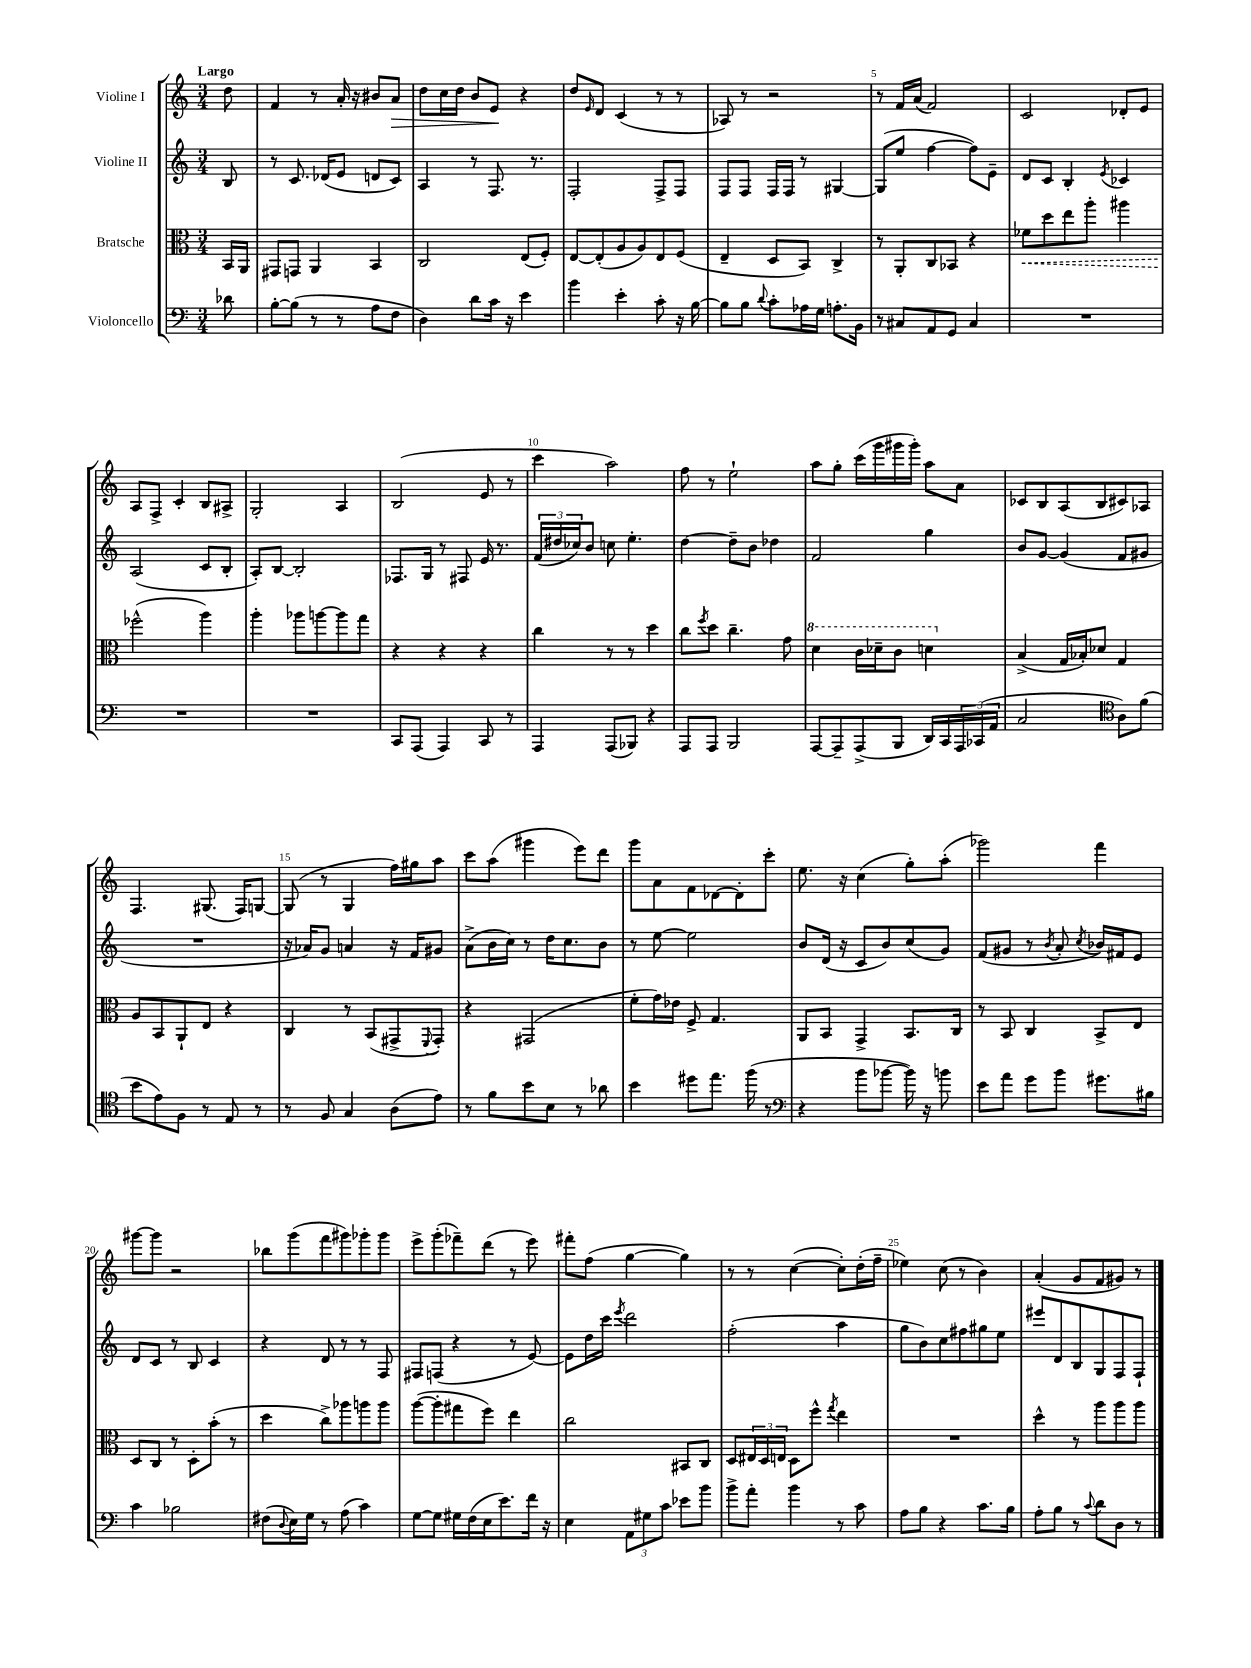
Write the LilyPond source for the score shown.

<<
\new StaffGroup <<
\new Staff = "s0" \with { instrumentName = "Violine I" } {
    \clef treble \key c \major \numericTimeSignature \time 3/4 \partial 8 \tempo "Largo"
    d''8 |
    f'4 r8 a'16-. r16 bis'8 a'8\> |
    d''8 c''16 d''16 b'8 e'8\! r4 |
    d''8 \grace { e'16 } d'8 c'4( r8 r8 |
    aes8) r8 r2 |
    r8 f'16 a'16( f'2) |
    c'2 des'8-. e'8 |
    a8 f8-> c'4-. b8 ais8-> |
    g2-. a4 |
    b2( e'8 r8 |
    c'''4 a''2) |
    f''8 r8 e''2-! |
    a''8 g''8-. c'''16( g'''16 gis'''16 gis'''16-.) a''8 a'8 |
    ces'8 b8 a8( b8 cis'8) aes8 |
    f4. gis8.( f16) g8~ |
    g8( r8 g4 f''16) gis''16 a''8 |
    c'''8 a''8( gis'''4 e'''8) d'''8 |
    g'''8 a'8 f'8 des'8~ des'8-. c'''8-. |
    e''8. r16 c''4( g''8-.) a''8-.( |
    ges'''2) f'''4 |
    gis'''8~ gis'''8 r2 |
    bes''8 g'''8( f'''8 gis'''8) ges'''8-. ges'''8 |
    e'''8-> g'''8-.( fes'''8--) d'''8( r8 e'''8) |
    fis'''8-. f''8( g''4~ g''4) |
    r8 r8 c''4~( c''8-.) d''16-.( f''16-- |
    ees''4) c''8( r8 b'4) |
    a'4-.( g'8 f'8 gis'8) r8 \bar "|." |
}
\new Staff = "s1" \with { instrumentName = "Violine II" } {
    \clef treble \key c \major \numericTimeSignature \time 3/4 \partial 8
    b8 |
    r8 c'8. des'16( e'8 d'8 c'8) |
    a4 r8 f8. r8. |
    f2-. f8-> f8 |
    f8 f8 f16 f16 r8 gis4~ |
    gis8( e''8 f''4~ f''8) e'8-- |
    d'8 c'8 b4-. \acciaccatura { e'8 } ces'4 |
    a2( c'8 b8-. |
    a8-.) b8~ b2-. |
    fes8. g16 r8 fis8 e'16 r8. |
    \tuplet 3/2 { f'16( dis''16 ces''16) } b'8 c''8 e''4.-. |
    d''4~ d''8-- b'8 des''4 |
    f'2 g''4 |
    b'8 g'8~ g'4( f'8 gis'8 |
    R2. |
    r16 aes'16) g'8 a'4 r16 f'16 gis'8 |
    a'8->( b'16 c''16) r8 d''16 c''8. b'8 |
    r8 e''8~ e''2 |
    b'8 d'16( r16 c'8 b'8) c''8( g'8) |
    f'8( gis'8 r8 \acciaccatura { b'8 } a'8-. \acciaccatura { c''8 } bes'16) fis'16 e'8 |
    d'8 c'8 r8 b8 c'4 |
    r4 d'8 r8 r8 f8 |
    fis8 f8( r4 r8 e'8~) |
    e'8 d''16 c'''16 \acciaccatura { e'''8 } d'''2 |
    f''2-.( a''4 |
    g''8 b'8) c''8 fis''8 gis''8 e''8 |
    eis'''8 d'8 b8 g8 f8 f8-! \bar "|." |
}
\new Staff = "s2" \with { instrumentName = "Bratsche" } {
    \clef alto \key c \major \numericTimeSignature \time 3/4 \partial 8
    b,16 a,16 |
    gis,8 g,8 a,4 b,4 |
    c2 e8( f8-.) |
    e8~ e8-.( a8 a8) e8 f8( |
    e4-- d8 b,8) c4-> |
    r8 a,8-. c8 bes,8 r4 |
    \once \override Hairpin.style = #'dashed-line fes'8\< d''8 e''8 a''8-. ais''4 |
    fes''2-^\!( a''4) |
    a''4-. aes''8 a''8~ a''8 g''8 |
    r4 r4 r4 |
    c''4 r8 r8 d''4 |
    c''8 \acciaccatura { f''8 } d''8 c''4.-- g'8 |
    \ottava #1 d''4 c''16 des''16-- c''8 d''4 \ottava #0 |
    b4->( g16 bes16-.) des'8 g4 |
    a8 b,8 a,8-! e8 r4 |
    c4 r8 b,8( gis,8-> \appoggiatura { f,8 } gis,8-.) |
    r4 gis,2( |
    f'8-. g'16) ees'16 f8-> g4. |
    a,8 b,8 g,4-> b,8. c16 |
    r8 b,8 c4 b,8-> e8 |
    d8 c8 r8 d8-. b'8-.( r8 |
    d''4 c''8->) aes''8 a''8 a''8 |
    a''8~( a''8-. gis''8 f''8) e''4 |
    c''2 bis,8 c8 |
    d8 \tuplet 3/2 { eis16 d16 e16 } d8 f''8-^ \acciaccatura { g''8 } e''4 |
    R2. |
    d''4-^ r8 a''8 a''8 a''8 \bar "|." |
}
\new Staff = "s3" \with { instrumentName = "Violoncello" } {
    \clef bass \key c \major \numericTimeSignature \time 3/4 \partial 8
    des'8 |
    b8~-. b8( r8 r8 a8 f8 |
    d4) d'8 c'16 r16 e'4 |
    b'4 e'4-. c'8-. r16 b16~ |
    b8 b8 \appoggiatura { d'8 } c'8-. aes16 g16 a8.-. b,16 |
    r8 cis8 a,8 g,8 cis4 |
    R2. |
    R2. |
    R2. |
    c,8 a,,8( a,,4) c,8 r8 |
    a,,4 a,,8( bes,,8) r4 |
    a,,8 a,,8 b,,2 |
    a,,8~ a,,8-- a,,8->( b,,8 d,16) c,16 \tuplet 3/2 { a,,16 ces,16( a,16 } |
    c2 \clef tenor a8) f'8( |
    b'8 e'8) f8 r8 e8 r8 |
    r8 f8 g4 a8( e'8) |
    r8 f'8 b'8 b8 r8 aes'8 |
    b'4 dis''8 e''8. f''16( r8 |
    \clef bass r4 b'8 bes'8~ bes'16) r16 b'8 |
    e'8 a'8 g'8 b'8 gis'8. bis16 |
    c'4 bes2 |
    fis8( \appoggiatura { d8 } e16) g16 r8 a8( c'4) |
    g8~ g8 gis16 f16( e16 e'8.) f'16 r16 |
    e4 \tuplet 3/2 { a,8 gis8 c'8 } ees'8 b'8 |
    b'8-> a'8-. b'4 r8 c'8 |
    a8 b8 r4 c'8. b16 |
    a8-. b8 r8 \appoggiatura { c'8 } d'8 d8 r8 \bar "|." |
}
>>
>>
\layout { \context { \Score \override BarNumber.break-visibility = ##(#f #t #t) barNumberVisibility = #(every-nth-bar-number-visible 5) } }
